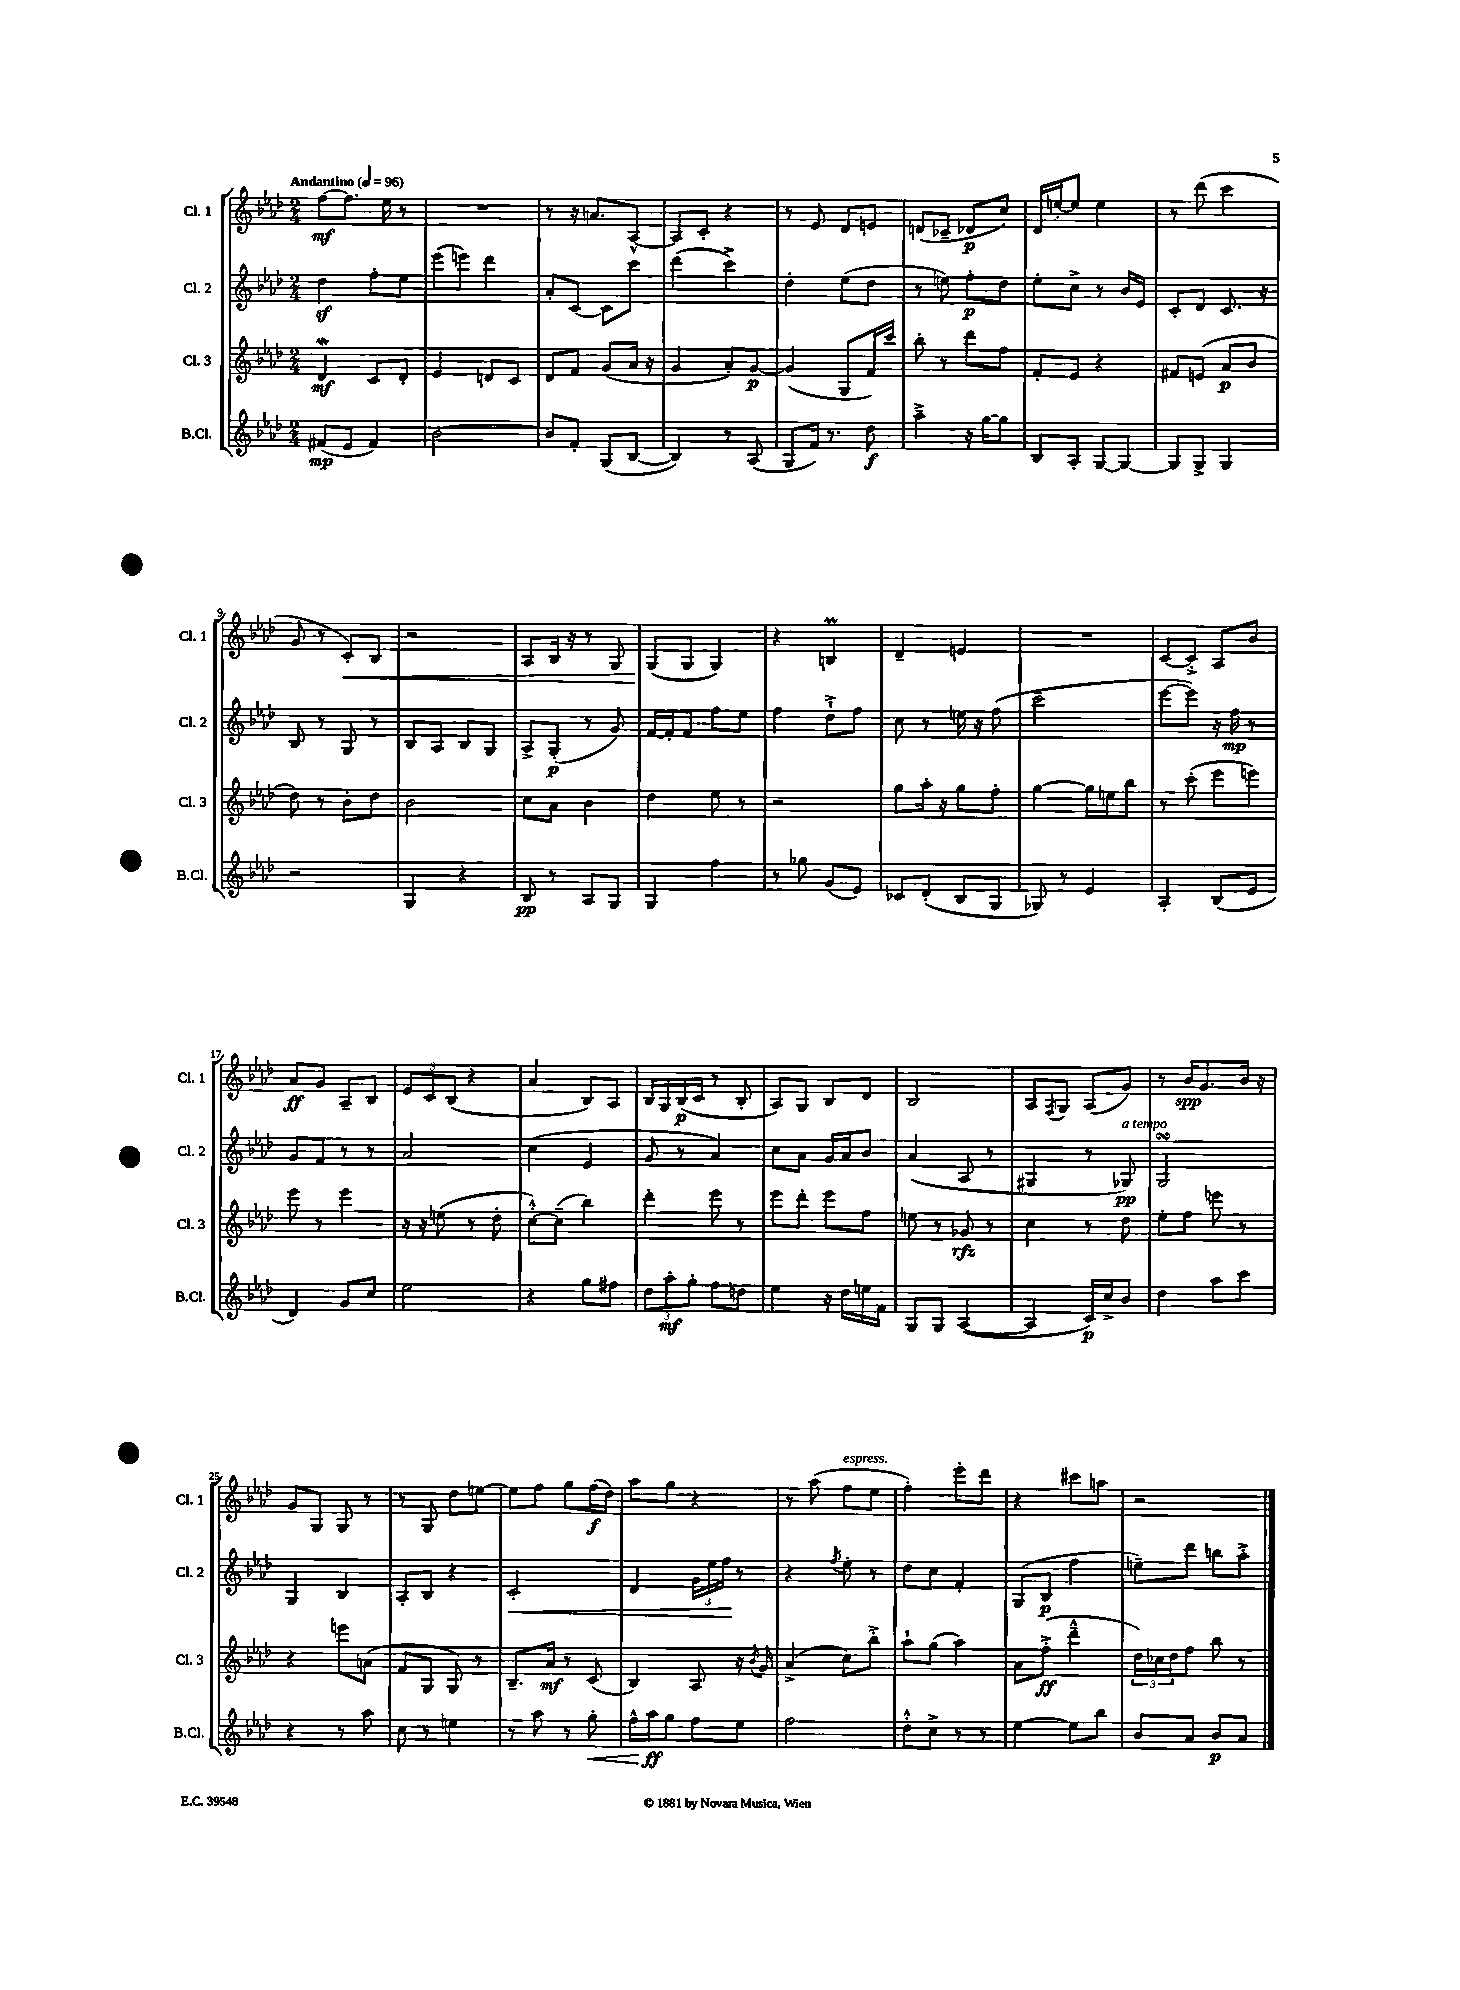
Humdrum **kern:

**kern	**dynam	**kern	**dynam	**kern	**dynam	**kern	**dynam
*part4	*part4	*part3	*part3	*part2	*part2	*part1	*part1
*staff4	*staff4	*staff3	*staff3	*staff2	*staff2	*staff1	*staff1
*I"B.Cl.	*	*I"Cl. 3	*	*I"Cl. 2	*	*I"Cl. 1	*
*I'B.Cl.	*	*I'Cl. 3	*	*I'Cl. 2	*	*I'Cl. 1	*
*clefG2	*	*clefG2	*	*clefG2	*	*clefG2	*
*k[b-e-a-d-]	*	*k[b-e-a-d-]	*	*k[b-e-a-d-]	*	*k[b-e-a-d-]	*
*M2/4	*	*M2/4	*	*M2/4	*	*M2/4	*
*MM96	*	*MM96	*	*MM96	*	*MM96	*
=1	=1	=1	=1	=1	=1	=1	=1
!	!	!	!	!	!	!LO:TX:a:B:t=Andantino	!
(8f#X/L	mp	4d-w/	mf	4dd-z\	.	[8ff\L	mf
8e-/J	.	.	.	.	.	8.ff\J]	.
4f#/)	.	8c/L	.	8ff'\L	.	.	.
.	.	.	.	.	.	16ee-\	.
.	.	8d-'/J	.	8ee-\J	.	8r	.
=2	=2	=2	=2	=2	=2	=2	=2
[2b-\	.	4e-/	.	(8eee-\L	.	2r	.
.	.	.	.	8eeen\J)	.	.	.
.	.	8dn/L	.	4ddd-\	.	.	.
.	.	8c/J	.	.	.	.	.
=3	=3	=3	=3	=3	=3	=3	=3
8b-/L]	.	8d-/L	.	8a-'/L	.	8r	.
8f'/J	.	8f/J	.	[8c/J	.	16r	.
.	.	.	.	.	.	8.an/L	.
(8G/L	.	(8g/L	.	8c\L]	.	.	.
[8B-/J	.	16a-/Jk	.	8ccc\J	.	[8A-^^/J	.
.	.	16r	.	.	.	.	.
=4	=4	=4	=4	=4	=4	=4	=4
4B-/])	.	4g/	.	(4ddd-\	.	8A-/L]	.
.	.	.	.	.	.	8c'/J	.
8r	.	8a-'/L)	.	4ccc^\)	.	4r	.
(8A-/	.	[8g/J	p	.	.	.	.
=5	=5	=5	=5	=5	=5	=5	=5
8G/L	.	(4g/]	.	4dd-'\	.	8r	.
16f/Jk)	.	.	.	.	.	8e-/	.
8.r	.	.	.	.	.	.	.
.	.	8G/L	.	(8ee-\L	.	8d-/L	.
8dd-\	f	16f/L)	.	8dd-\J	.	8en/J	.
.	.	16ccc/JJ	.	.	.	.	.
=6	=6	=6	=6	=6	=6	=6	=6
4aa-~^\	.	8bb-'\	.	8r	.	(8dn/L	.
.	.	8r	.	8een\)	.	8c-X~/J	.
16r	.	8ddd-\L	.	8ff'\L	p	8d-X/L	p
[16gg\KL	.	.	.	.	.	.	.
8gg\J]	.	8ff\J	.	8dd-\J	.	8cc/J)	.
=7	=7	=7	=7	=7	=7	=7	=7
8B-/L	.	8f'/L	.	8ee-'\L	.	16d-/LL	.
.	.	.	.	.	.	[16een'/J	.
8A-'/J	.	8e-/J	.	8cc^\J	.	8ee/J]	.
[8G/L	.	4r	.	8r	.	4ee\	.
8G/J_	.	.	.	16b-/LL	.	.	.
.	.	.	.	16e-/JJ	.	.	.
=8	=8	=8	=8	=8	=8	=8	=8
8G/L]	.	8f#X/L	.	8c'/L	.	8r	.
8G^/J	.	(8en/J	.	8d-/J	.	(8ddd-\	.
4G/	.	8a-/L	p	8.c/	.	4ccc\	.
.	.	8b-/J	.	.	.	.	.
.	.	.	.	16r	.	.	.
!!LO:LB:g=z
=9	=9	=9	=9	=9	=9	=9	=9
2r	.	8dd-\)	.	8B-/	.	8g/	.
.	.	8r	.	8r	.	8r	.
!	!	!	!	!	!	!	!LO:HP:b
.	.	8b-'\L	.	8G/	.	8c'/L)	<
.	.	8dd-\J	.	8r	.	8B-/J	.
=10	=10	=10	=10	=10	=10	=10	=10
4G/	.	2b-\	.	8B-/L	.	2r	.
.	.	.	.	8A-/J	.	.	.
4r	.	.	.	8B-/L	.	.	.
.	.	.	.	8G/J	.	.	.
=11	=11	=11	=11	=11	=11	=11	=11
8B-/	pp	8cc\L	.	8A-^/L	.	8A-/L	.
8r	.	8a-\J	.	(8G'/J	p	16B-/Jk	.
.	.	.	.	.	.	16r	.
8A-/L	.	4b-\	.	8r	.	8r	.
8G/J	.	.	.	8g/)	.	8G/	.
=12	=12	=12	=12	=12	=12	=12	=12
4G/	.	4dd-\	.	[16f/LL	.	(8G/L	.
.	.	.	.	16f'/J]	.	.	.
.	.	.	.	8f/J	.	8G/J	[
4ff\	.	8ee-\	.	8ff\L	.	4G/)	.
.	.	8r	.	8ee-\J	.	.	.
=13	=13	=13	=13	=13	=13	=13	=13
8r	.	2r	.	4ff\	.	4r	.
8gg-X\	.	.	.	.	.	.	.
(8g/L	.	.	.	8dd-`^\L	.	4Bnm/	.
8e-/J)	.	.	.	8ff\J	.	.	.
=14	=14	=14	=14	=14	=14	=14	=14
8c-X/L	.	8gg\L	.	8cc\	.	4d-~/	.
(8d-'/J	.	16aa-'\Jk	.	8r	.	.	.
.	.	16r	.	.	.	.	.
8B-/L	.	8gg\L	.	16een\	.	4en/	.
.	.	.	.	16r	.	.	.
8G/J	.	8ff'\J	.	(8ff\	.	.	.
=15	=15	=15	=15	=15	=15	=15	=15
8G-X/)	.	[4gg\	.	2ccc~\	.	2r	.
8r	.	.	.	.	.	.	.
4e-/	.	16gg\LL]	.	.	.	.	.
.	.	16een\J	.	.	.	.	.
.	.	8bb-\J	.	.	.	.	.
=16	=16	=16	=16	=16	=16	=16	=16
4A-'/	.	8r	.	[8eee-\L	.	[8c/L	.
.	.	(8ccc'\	.	8eee-\J])	.	8c'^/J]	.
(8B-/L	.	8eee-\L	.	16r	.	8A-/L	.
.	.	.	.	16ff\	mp	.	.
8e-/J	.	8eeen\J)	.	8r	.	8b-/J	.
!!LO:LB:g=z
=17	=17	=17	=17	=17	=17	=17	=17
4d-/)	.	8eee-\	.	8g/L	.	8a-/L	ff
.	.	8r	.	8f/J	.	8g/J	.
8g/L	.	4eee-\	.	8r	.	8A-~/L	.
8cc/J	.	.	.	8r	.	8B-/J	.
=18	=18	=18	=18	=18	=18	=18	=18
2ee-\	.	16r	.	2a-/	.	12e-/L	.
.	.	16r	.	.	.	.	.
.	.	.	.	.	.	12c/	.
.	.	(8een\	.	.	.	.	.
.	.	.	.	.	.	(12B-/J	.
.	.	8r	.	.	.	4r	.
.	.	8dd-'\	.	.	.	.	.
=19	=19	=19	=19	=19	=19	=19	=19
4r	.	[8cc'^^\L)	.	(4cc\	.	4a-/	.
.	.	(8cc~\J]	.	.	.	.	.
8gg\L	.	4bb-\)	.	4e-/	.	8B-/L)	.
8ff#X\J	.	.	.	.	.	8A-/J	.
=20	=20	=20	=20	=20	=20	=20	=20
12dd-\L	.	4ddd-'\	.	8g/	.	16B-/LL	.
.	.	.	.	.	.	16G/	.
12aa-'\	mf	.	.	.	.	.	.
.	.	.	.	8r	.	(16B-/	p
12gg'\J	.	.	.	.	.	.	.
.	.	.	.	.	.	16c/JJ	.
8ff\L	.	8eee-\	.	4a-/)	.	8r	.
8ddn\J	.	8r	.	.	.	8B-'/	.
=21	=21	=21	=21	=21	=21	=21	=21
4ee-\	.	8eee-\L	.	8cc\L	.	8A-/L)	.
.	.	8ddd-'\J	.	8a-\J	.	8G/J	.
16r	.	8eee-\L	.	16g/LL	.	8B-/L	.
16dd-\LL	.	.	.	16a-/J	.	.	.
16een\	.	8ff\J	.	8b-/J	.	8d-/J	.
16f\JJ	.	.	.	.	.	.	.
=22	=22	=22	=22	=22	=22	=22	=22
8G/L	.	8een\	.	(4a-/	.	2B-/	.
8G/J	.	8r	.	.	.	.	.
([4A-/	.	8g-X/	rfz	8A-/	.	.	.
.	.	8r	.	8r	.	.	.
=23	=23	=23	=23	=23	=23	=23	=23
4A-/]	.	4cc\	.	4G#X/	.	8A-/L	.
.	.	.	.	.	.	8qF/	.
.	.	.	.	.	.	8G/J	.
16c/LL)	p	8r	.	8r	.	(8A-/L	.
16cc^/J	.	.	.	.	.	.	.
!	!	!	!	!LO:TX:a:i:t=a tempo	!	!	!
8b-/J	.	8dd-\	.	8G-X/)	pp	8g/J)	.
=24	=24	=24	=24	=24	=24	=24	=24
4dd-\	.	8ee-'\L	.	2GsSsS/	.	8r	.
.	.	8ff\J	.	.	.	16b-/KL	spp
.	.	.	.	.	.	8.g/	.
8aa-\L	.	8eeen\	.	.	.	.	.
8ccc\J	.	8r	.	.	.	16b-/Jk	.
.	.	.	.	.	.	16r	.
!!LO:LB:g=z
=25	=25	=25	=25	=25	=25	=25	=25
4r	.	4r	.	4G/	.	8g/L	.
.	.	.	.	.	.	8G/J	.
8r	.	8eeen\L	.	4B-/	.	8G/	.
8aa-\	.	(8an\J	.	.	.	8r	.
=26	=26	=26	=26	=26	=26	=26	=26
8cc\	.	8f/L	.	8A-'/L	.	8r	.
8r	.	8G/J	.	8B-/J	.	8G/	.
4een\	.	8G/)	.	4r	.	8dd-\L	.
.	.	8r	.	.	.	[8een\J	.
=27	=27	=27	=27	=27	=27	=27	=27
!	!	!	!	!	!LO:HP:b	!	!
8r	.	8.B-~/L	.	2c'/	<	8ee\L]	.
8aa-\	.	.	.	.	.	8ff\J	.
.	.	16a-/Jk	mf	.	.	.	.
8r	.	8r	.	.	.	8gg\L	.
!	!LO:HP:b	!	!	!	!	!	!
8gg'\	<	(8c/	.	.	.	(16ff\L	f
.	.	.	.	.	.	16dd-\JJ)	.
=28	=28	=28	=28	=28	=28	=28	=28
16ff^^\LL	.	4B-/)	.	4d-/	.	8aa-\L	.
16aa-\J	ff	.	.	.	.	.	.
8gg\J	[	.	.	.	.	8gg\J	.
8ff\L	.	8A-/	.	24g\LL	.	4r	.
.	.	.	.	24ee-\	.	.	.
.	.	.	.	24ff\JJ	.	.	.
8ee-\J	.	16r	.	8r	[	.	.
.	.	8qb-/	.	.	.	.	.
.	.	16g/	.	.	.	.	.
=29	=29	=29	=29	=29	=29	=29	=29
2ff\	.	(4a-^/	.	4r	.	8r	.
.	.	.	.	.	.	(8aa-\	.
.	.	.	.	8qff/	.	.	.
!	!	!	!	!	!	!LO:TX:a:i:t=espress.	!
.	.	8cc\L)	.	8ee-'\	.	8ff\L	.
.	.	8bb-'^\J	.	8r	.	8ee-\J	.
=30	=30	=30	=30	=30	=30	=30	=30
8dd-'^^\L	.	8aa-`\L	.	8dd-\L	.	4ff'\)	.
8cc^\J	.	(8gg\J	.	8cc\J	.	.	.
8r	.	4aa-\)	.	4f'/	.	8eee-'\L	.
8r	.	.	.	.	.	8ddd-\J	.
=31	=31	=31	=31	=31	=31	=31	=31
[4ee-\	.	8a-\L	.	(8G/L	.	4r	.
.	.	(8ff'^\J	ff	8B-/J	p	.	.
8ee-\L]	.	4ddd-~^^\	.	4ff\	.	8ccc#X\L	.
8bb-\J	.	.	.	.	.	8aan\J	.
=32	=32	=32	=32	=32	=32	=32	=32
8b-/L	.	24dd-\LL)	.	8een~\L)	.	2r	.
.	.	24cc-X\	.	.	.	.	.
.	.	24dd-\J	.	.	.	.	.
8a-/J	.	8ff\J	.	8ddd-\J	.	.	.
8b-/L	p	8bb-\	.	8bbn\L	.	.	.
8a-/J	.	8r	.	8aa-'^\J	.	.	.
==	==	==	==	==	==	==	==
*-	*-	*-	*-	*-	*-	*-	*-
